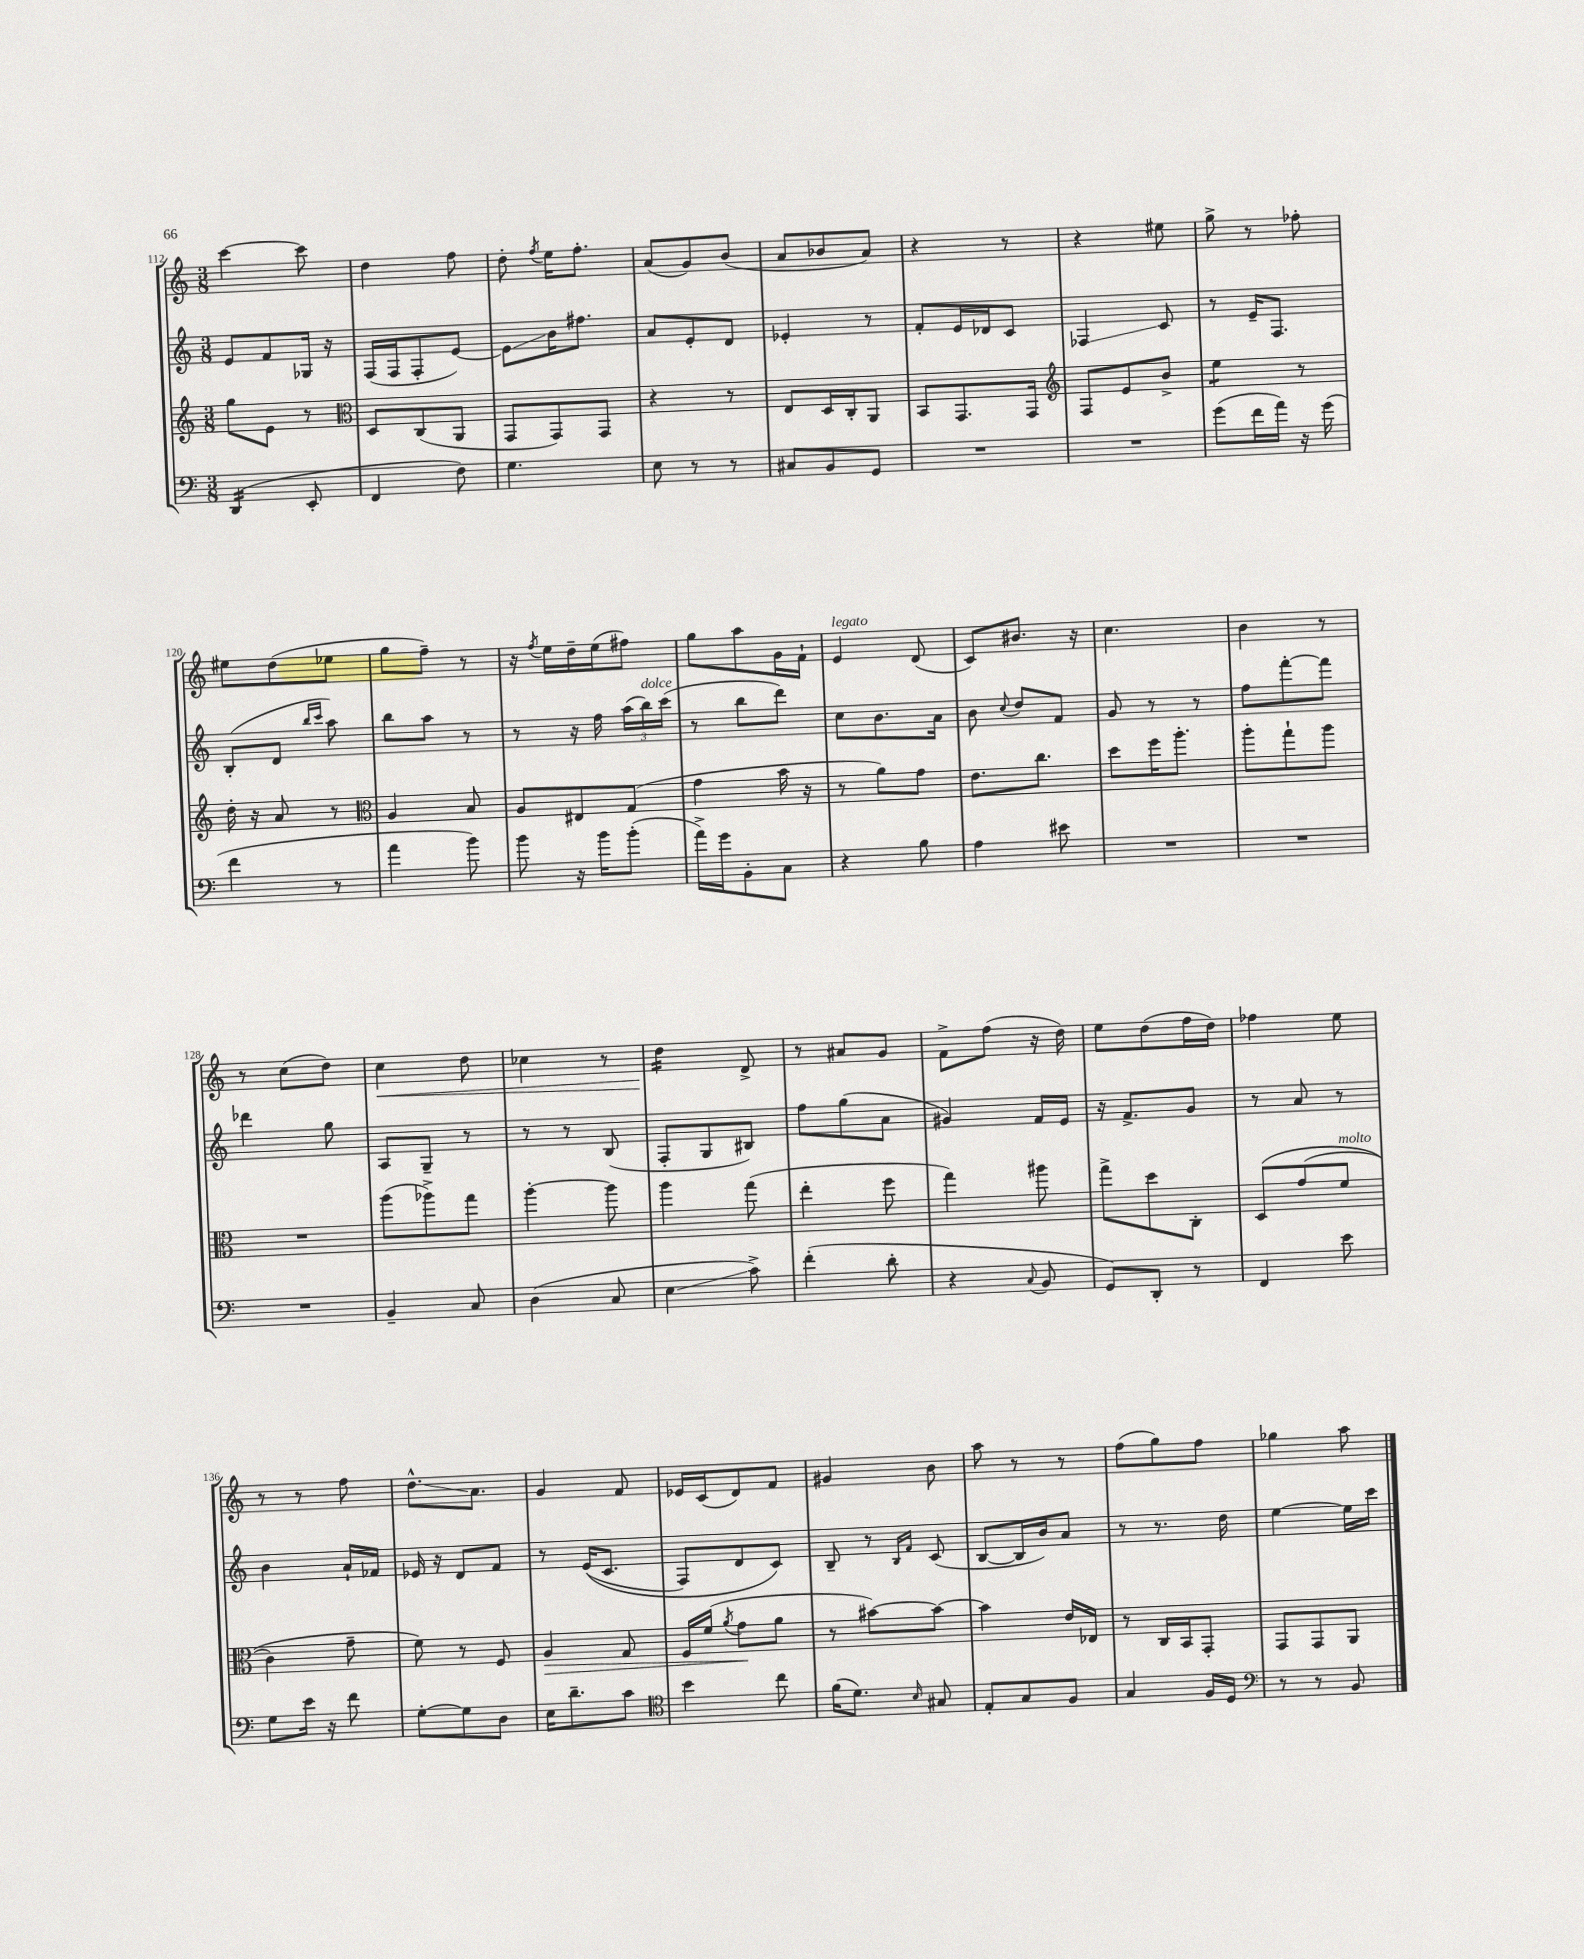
<<
\new StaffGroup <<
\new Staff = "s0" {
    \clef treble \key c \major \numericTimeSignature \time 3/8
    \autoBeamOff c'''4~ c'''8 |
    d''4 f''8 |
    d''8-. \acciaccatura { f''8 } e''16[ f''8.]-. |
    a'8[( g'8) b'8]( |
    a'8[ bes'8 a'8]) |
    r4 r8 |
    r4 eis''8 |
    g''8-> r8 fes''8-. |
    eis''8[ d''8( ees''8] |
    g''8[ f''8]--) r8 |
    r16 \acciaccatura { f''8 } e''16[ d''16-- e''16( fis''8]) |
    g''8[ a''8 g'16 f'16]-! |
    e'4^\markup { \italic "legato" } d'8( |
    c'8[) bis'8.] r16 |
    c''4. |
    b'4 r8 |
    r8 c''8[( d''8]) |
    c''4\< d''8 |
    ces''4 r8 |
    d''4:16\! d'8-> |
    r8 ais'8[ g'8] |
    f'8[-> f''8]( r16 d''16) |
    e''8[ d''8( f''16 d''16]) |
    fes''4 e''8 |
    r8 r8 f''8 |
    d''8.[-^\glissando a'8.] |
    g'4 f'8 |
    ees'16[ c'16( d'8) f'8] |
    gis'4 b'8 |
    a''8 r8 r8 |
    f''8[( g''8) f''8] |
    ges''4 a''8 \bar "|." |
}
\new Staff = "s1" {
    \clef treble \key c \major \numericTimeSignature \time 3/8
    \autoBeamOff e'8[ f'8 ges16] r16 |
    f16[( f16 f8-. e'8]~) |
    e'8[\glissando b'16 fis''8.] |
    a'8[ e'8-. d'8] |
    ees'4-. r8 |
    f'8[-. e'16 des'16 c'8] |
    fes4\glissando c'8 |
    r8 e'16[-- f8.] |
    b8[-.( d'8] \grace { b''16[ c'''16] } a''8) |
    b''8[ a''8] r8 |
    r8 r16 f''16 \tuplet 3/2 { a''16[( b''16^\markup { \italic "dolce" }) c'''16]( } |
    r8 b''8[ d'''8]) |
    c''8[ b'8. a'16] |
    b'8 \appoggiatura { c''8 } d''8[ f'8] |
    g'8 r8 r8 |
    f''8[ f'''8~-. f'''8] |
    des'''4 g''8 |
    a8[ g8]-- r8 |
    r8 r8 b8( |
    f8[-. g8 bis8]) |
    f''8[ g''8( a'8] |
    gis'4) f'16[ e'16] |
    r16 f'8.[-> g'8] |
    r8 a'8 r8 |
    b'4 a'16[-! fes'16] |
    ees'16 r16 d'8[ f'8] |
    r8 e'16[(\( c'8.] |
    f8[) d'8 c'8]\) |
    b8-- r8 \grace { b16[ f'16] } c'8( |
    b8[~ b16 b'16) a'8] |
    r8 r8. d''16 |
    e''4~ e''16[ c'''16] \bar "|." |
}
\new Staff = "s2" {
    \clef treble \key c \major \numericTimeSignature \time 3/8
    \autoBeamOff g''8[ e'8] r8 |
    \clef alto d8[ c8( a,8] |
    g,8[ g,8) g,8] |
    r4 r8 |
    e8[ d16 c16-. a,8] |
    b,8[ g,8. g,16] |
    \clef treble f8[ e'8 b'8]-> |
    e''4:8 r8 |
    d''16-. r16 a'8 r8 |
    \clef alto a4 b8 |
    a8[ eis8 g8]( |
    g'4 b'16 r16 |
    r8 a'8[) g'8] |
    e'8.[ c''8.] |
    d''8[ f''16 a''8.]-. |
    a''8[-. g''8-! a''8] |
    R4. |
    a''8[( aes''8->) g''8] |
    a''4~-. a''8 |
    a''4 g''8( |
    e''4-. f''8 |
    g''4) ais''8 |
    g''8[-> d''8 c8]-. |
    d8[\( g'8( f'8]^\markup { \italic "molto" } |
    c'4) g'8-- |
    f'8\) r8 f8 |
    a4\> g8 |
    f16[ f'16]( \acciaccatura { a'8 } g'8[\! a'8] |
    r8 bis'8[~) bis'8]~ |
    bis'4 e'16[ ees16] |
    r8 c16[ b,16 g,8]-. |
    g,8[ g,8 a,8] \bar "|." |
}
\new Staff = "s3" {
    \clef bass \key c \major \numericTimeSignature \time 3/8
    \autoBeamOff d,4:16( e,8-. |
    f,4 f8) |
    g4. |
    e8 r8 r8 |
    cis8[ b,8 g,8] |
    R4. |
    R4. |
    g'8[( f'16 a'16]) r16 g'16( |
    f'4 r8 |
    a'4 b'8) |
    b'8 r16 b'16[ b'8]-.( |
    a'16[->) g'16 b,8-. c8] |
    r4 b8 |
    a4 eis'8 |
    R4. |
    R4. |
    R4. |
    b,4-- c8 |
    d4( c8 |
    e4\glissando c'8->) |
    f'4-.( d'8-. |
    r4 \appoggiatura { c8 } b,8 |
    g,8[) d,8]-. r8 |
    f,4 e'8 |
    g8[ e'16] r16 f'8 |
    g8[~-. g8 d8] |
    e16[ d'8.-- c'8] |
    \clef tenor b'4 c''8 |
    f'16[( d'8.]) \grace { b16 } gis8 |
    e8[-. g8 f8] |
    g4 f16[ d16] |
    \clef bass r8 r8 b,8 \bar "|." |
}
>>
>>
\layout { \context { \Score currentBarNumber = #112 } }
